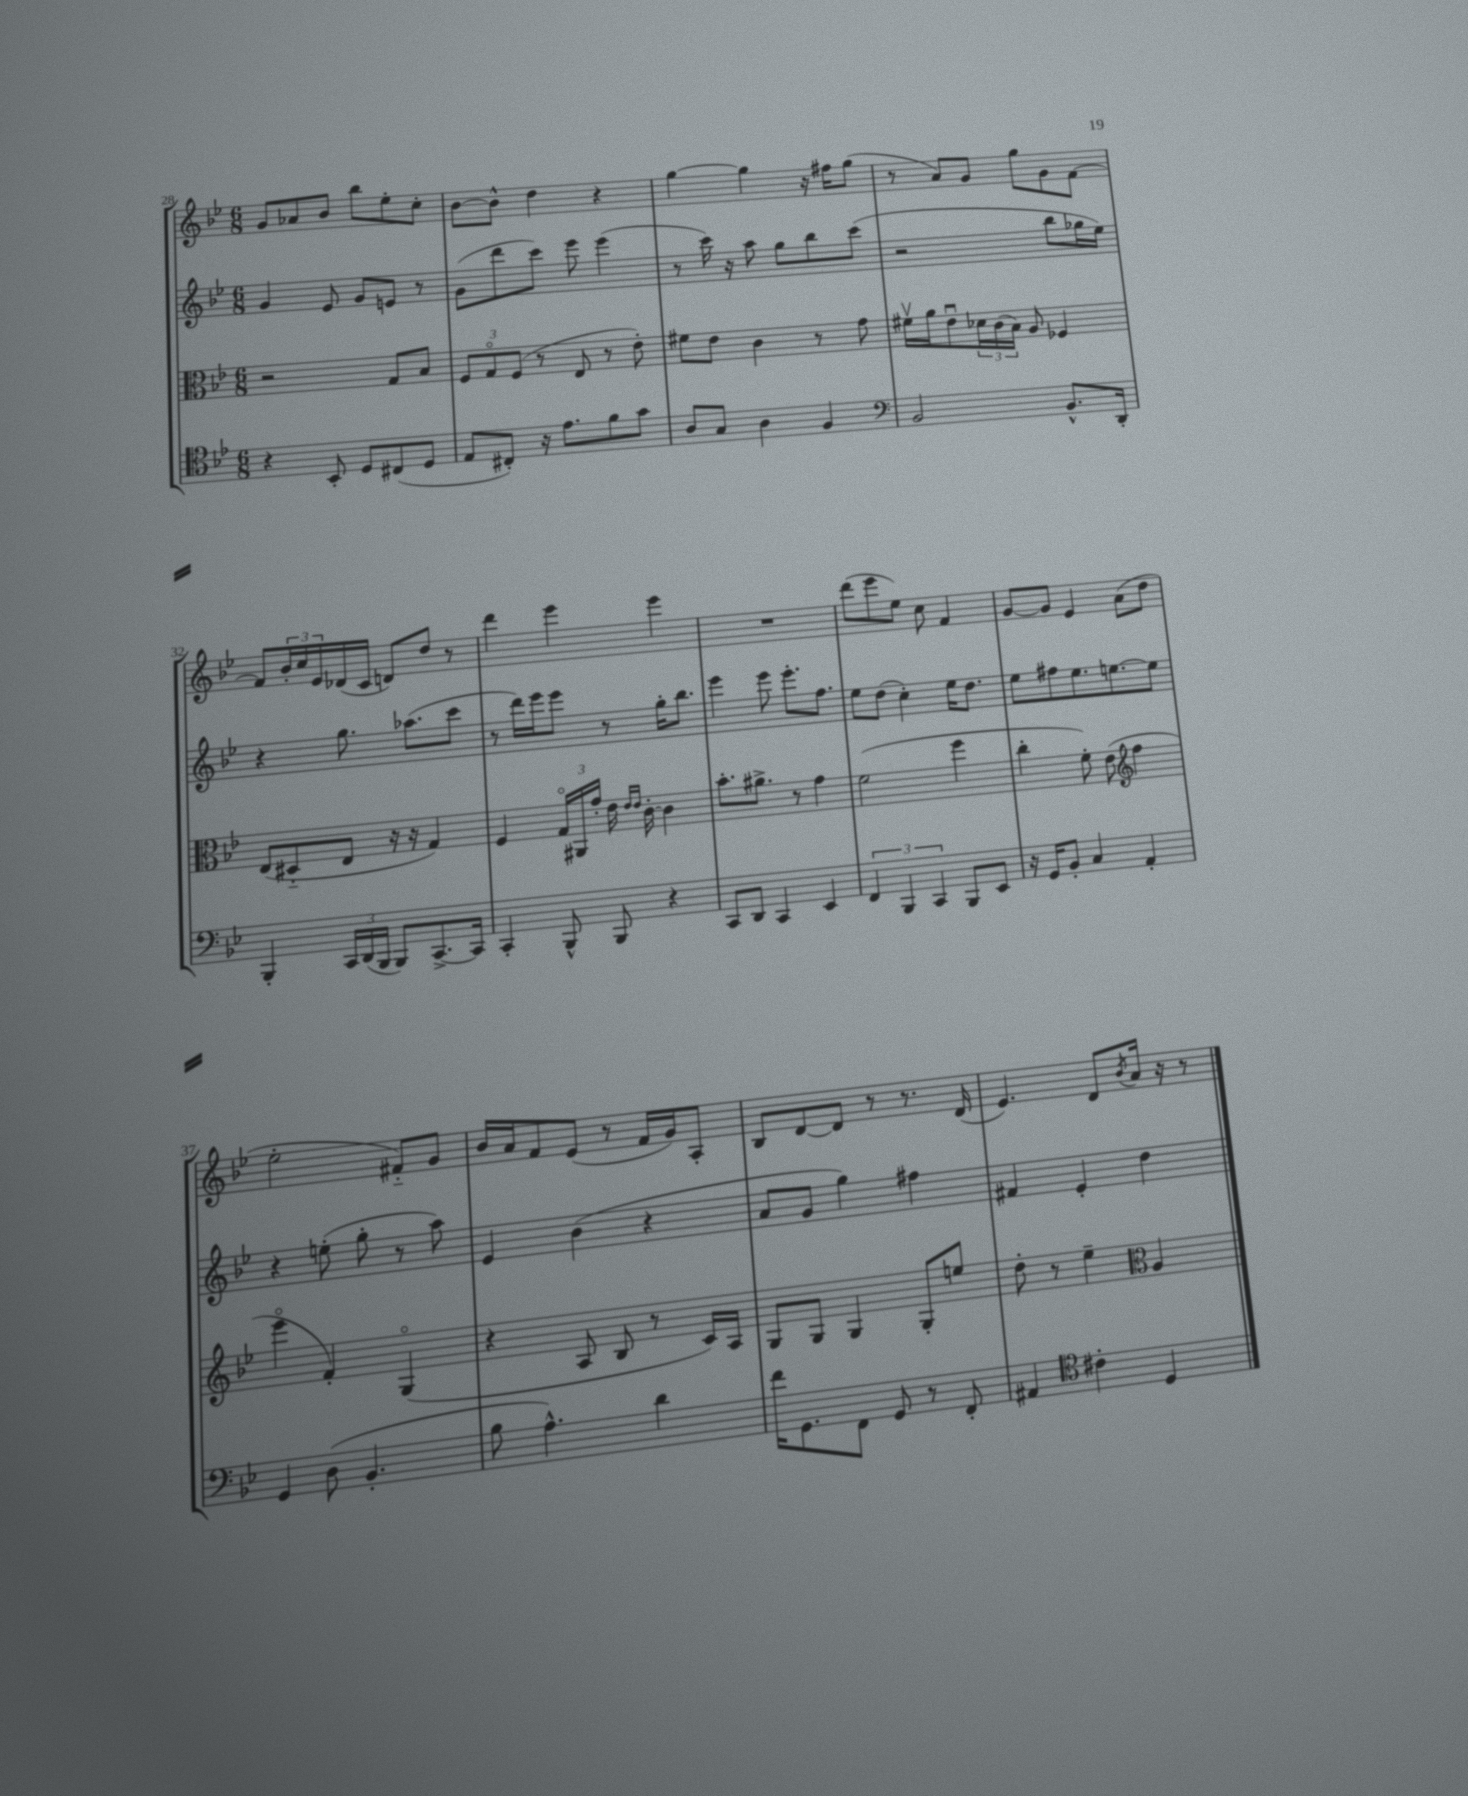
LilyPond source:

<<
\new StaffGroup <<
\new Staff = "s0" {
    \clef treble \key bes \major \numericTimeSignature \time 6/8
    g'8 aes'8 bes'8 bes''8 ees''8-. c''8-. |
    bes'8~ bes'8-^ d''4 r4 |
    g''4~ g''4 r16 fis''16 g''8( |
    r8 a'8) g'8 g''8 g'8 f'8~ |
    f'8 \tuplet 3/2 { bes'16-. c''16 ees'16 } des'16( c'16 d'8) d''8 r8 |
    d'''4 ees'''4 ees'''4 |
    R2. |
    d'''8( ees'''8 ees''8) c''8 f'4 |
    g'8~ g'8 ees'4 a'8( d''8 |
    ees''2-. fis'8-_) g'8 |
    bes'16 a'16 f'8 ees'8( r8 f'16 g'16) a8-. |
    bes8 d'8~ d'8 r8 r8. d'16( |
    ees'4.) d'8 \acciaccatura { bes'8 } a'16 r16 r8 \bar "|." |
}
\new Staff = "s1" {
    \clef treble \key bes \major \numericTimeSignature \time 6/8
    g'4 ees'8 g'8 e'8 r8 |
    g'8( d'''8 c'''8) ees'''8 ees'''4( |
    r8 c'''16) r16 a''8 g''8 bes''8 c'''8( |
    r2 bes''8 ges''16 ees''16) |
    r4 g''8. aes''8.( c'''8 |
    r8 d'''16) ees'''16 ees'''8 r8 g''16-. bes''8. |
    ees'''4 ees'''8 ees'''8.-. f''8. |
    ees''8 d''8( c''4-.) ees''16 d''8. |
    ees''8 fis''8 ees''8. e''8.~ e''8 |
    r4 e''8-.( g''8-. r8 a''8) |
    ees'4 bes'4( r4 |
    a'8 g'8 g''4) fis''4 |
    fis'4 ees'4-. d''4 \bar "|." |
}
\new Staff = "s2" {
    \clef alto \key bes \major \numericTimeSignature \time 6/8
    r2 g8 bes8 |
    \tuplet 3/2 { f8 g8\flageolet f8( } r8 ees8 r8 ees'8-.) |
    fis'8 ees'8 c'4 r8 g'8 |
    fis'16\upbow a'16 ees'8\downbow \tuplet 3/2 { des'16 c'16( bes16) } a8 fes4 |
    ees8( dis8-_ ees8 r16 r16 g4) |
    f4 \tuplet 3/2 { g16\flageolet ais,16 g'16-. } ees'16 \grace { ees'16 ees'16 } c'16~-. c'4 |
    bes'8.-. ais'8.-> r8 g'4 |
    f'2( f''4 |
    c''4-. f'8-.) ees'8( \clef treble f''4 |
    ees'''4\flageolet f'4-.) g4\flageolet( |
    r4 a8 bes8 r8 c'16) a16 |
    g8 g8 g4 g8-. e''8 |
    d''8-. r8 ees''4-- \clef alto a4 \bar "|." |
}
\new Staff = "s3" {
    \clef tenor \key bes \major \numericTimeSignature \time 6/8
    r4 bes,8-. d8 cis8( d8 |
    ees8 cis8-.) r16 ees'8. f'8 g'8 |
    a8 g8 a4 f4 |
    \clef bass bes,2 bes,8.-^ d,16-. |
    bes,,4-. \tuplet 3/2 { c,16 d,16( bes,,16 } bes,,8) c,8.~-> c,16 |
    c,4-. bes,,8-^ bes,,8 r4 |
    c,8 d,8 c,4 ees,4 |
    \tuplet 3/2 { f,4 bes,,4 c,4 } bes,,8 ees,8 |
    r16 g,16 bes,8-. c4 a,4-. |
    g,4 d8( bes,4.-. |
    bes8 a4.-^) d'4 |
    f'16 g,8. f,8 g,8 r8 f,8-. |
    ais,4 \clef tenor cis'4-. d4 \bar "|." |
}
>>
>>
\layout { \context { \Score currentBarNumber = #28 } }
